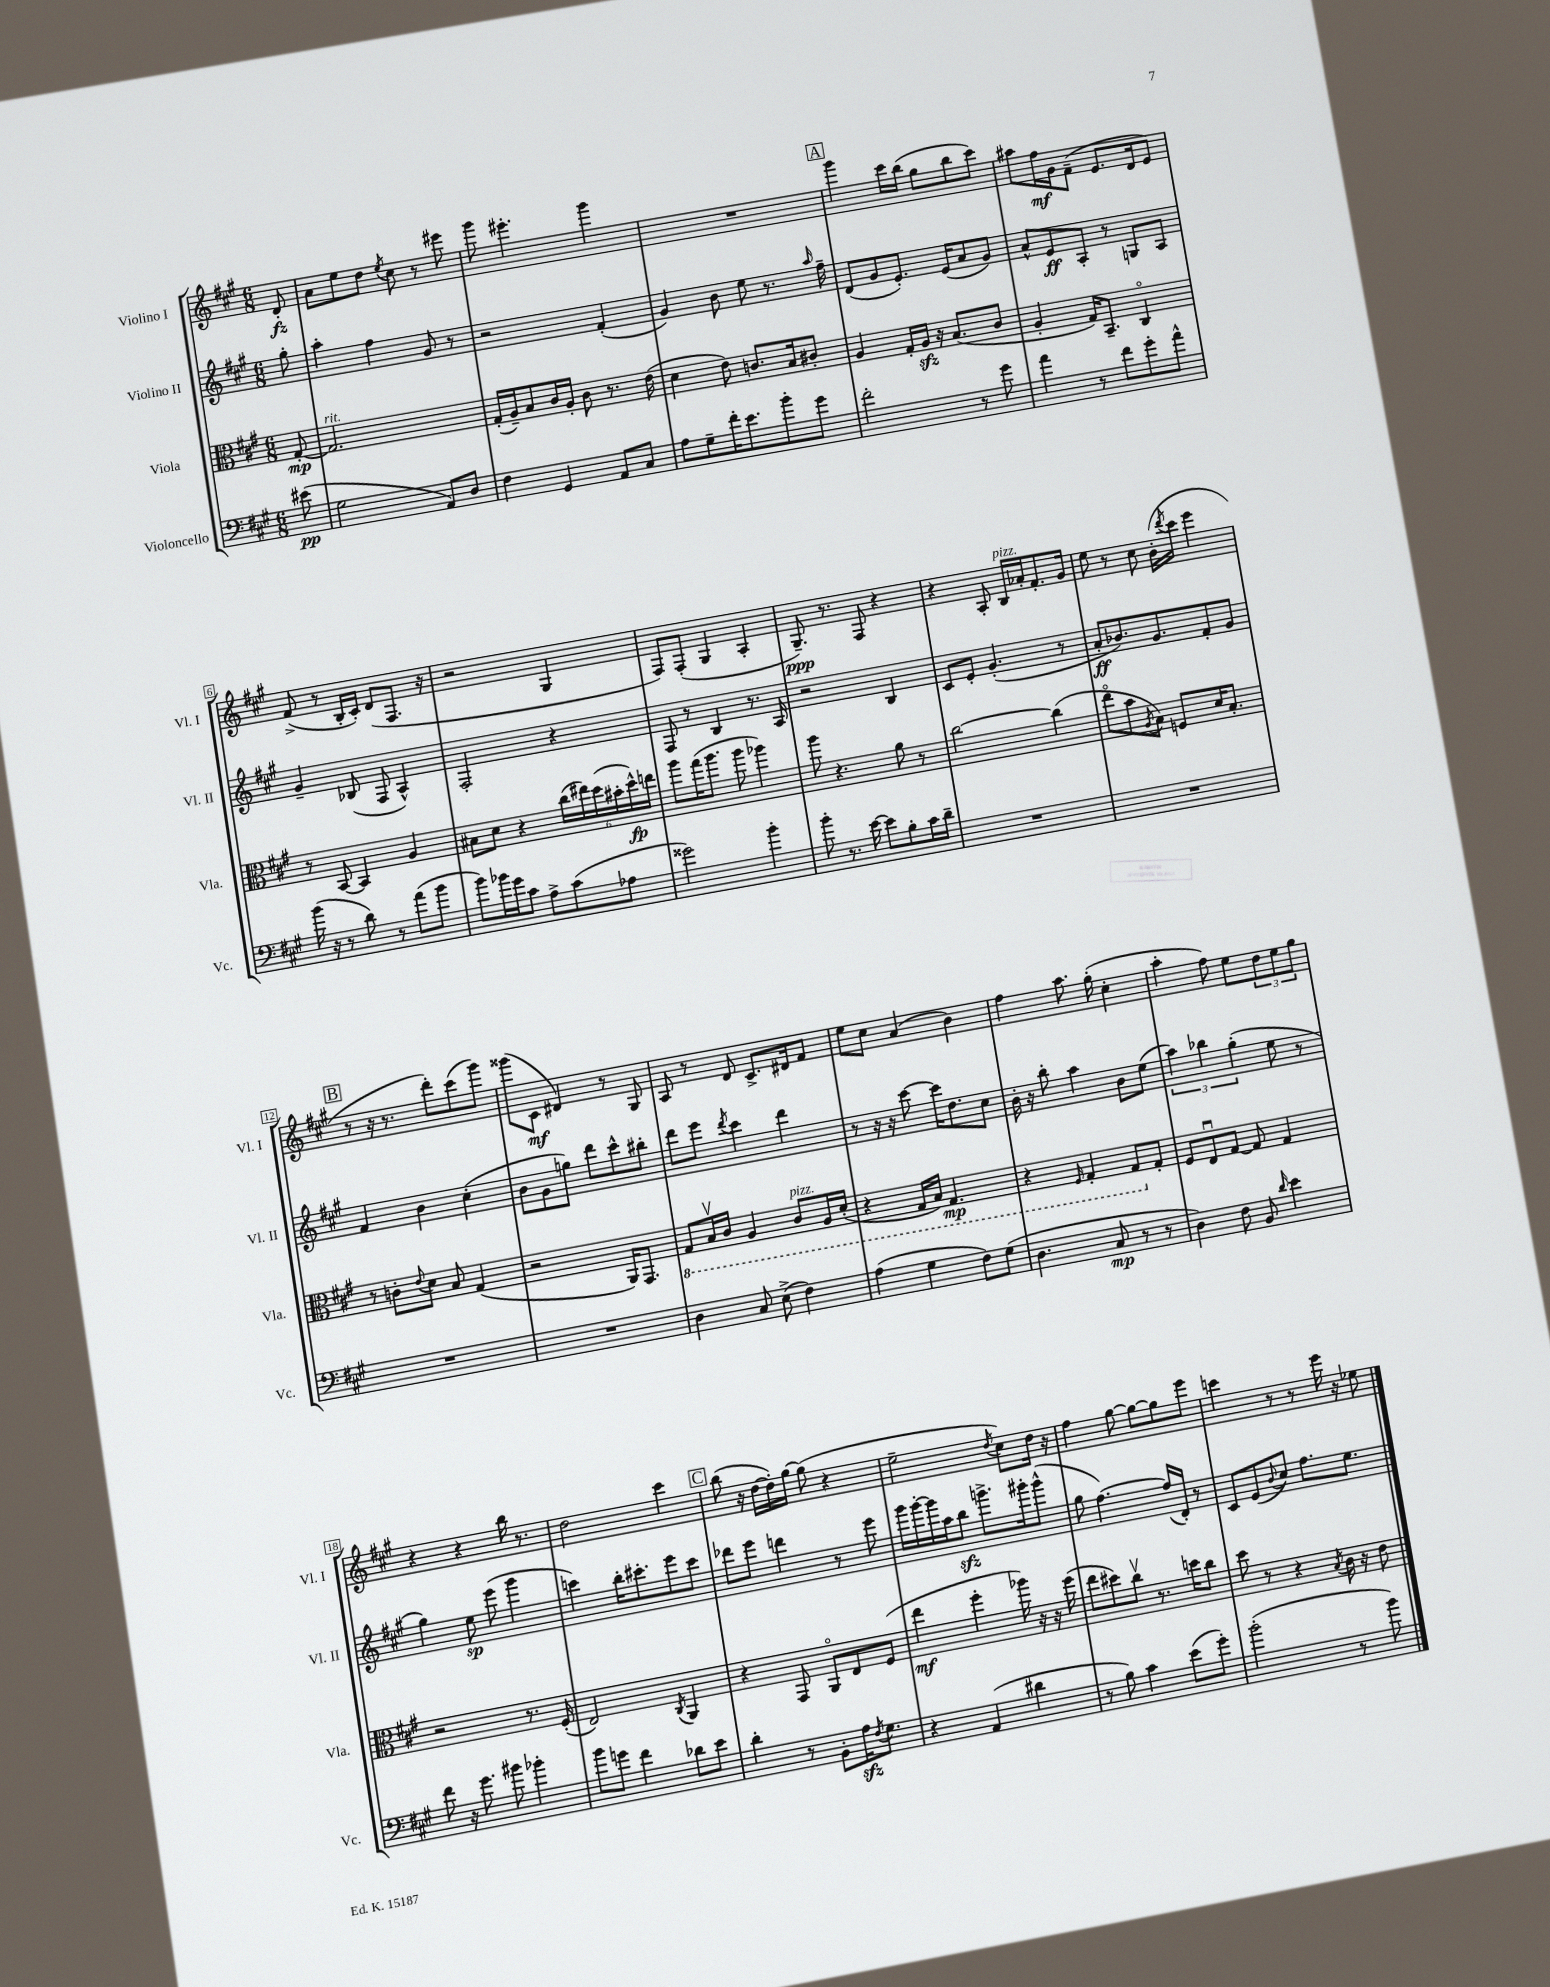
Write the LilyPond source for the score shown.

<<
\new StaffGroup <<
\new Staff = "s0" \with { instrumentName = "Violino I" shortInstrumentName = "Vl. I" } {
    \clef treble \key a \major \numericTimeSignature \time 6/8 \partial 8
    d'8-.\fz |
    a'8 e''8 d''8 \acciaccatura { e''8 } cis''8 r8 eis'''8 |
    gis'''8 eis'''4.-. gis'''4 |
    R2. |
    \mark \markup { \box "A" } gis'''4 cis'''16 b''16( gis''8 b''8 cis'''8) |
    ais''8 fis''16\mf gis'16 fis'8--( e'8. d'16 e'8) |
    fis'8->( r8 b16-. cis'16-.) d'8( fis8. r16 |
    r2 gis4 |
    fis8) fis8-.( gis4 a4-. |
    gis8.--\ppp) r8. fis8 r4 |
    r4 a8-. b16^\markup { \italic "pizz." } aes'16-. fis'8.-. gis'16 |
    e''8 r8 cis''8 b'16-.( \acciaccatura { d'''8 } cis'''16 e'''4 |
    \mark \markup { \box "B" } r8 r16 r8. d'''8-.) cis'''8( gis'''8) |
    gisis'''8( cis'8\mf dis'4) r8 gis8 |
    a8 r8 d'8 cis'8.-> dis'16 fis'8 |
    e''8 cis''8 a'4( b'4) |
    fis''4 a''8. gis''16-.( cis''4-. |
    a''4-. fis''8) e''8 \tuplet 3/2 { d''8 e''8 gis''8 } |
    r4 r4 b''16 r8. |
    d''2 cis'''4 |
    \mark \markup { \box "C" } b''8( r16 d''16~ d''16-.) gis''16~ gis''8( r4 |
    e''2-- \acciaccatura { d''8 } cis''8) d''16 r16 |
    fis''4 gis''8~ gis''8~ gis''8 e'''8 |
    c'''4 r8 r8 e'''16 r16 ees''8 \bar "|." |
}
\new Staff = "s1" \with { instrumentName = "Violino II" shortInstrumentName = "Vl. II" } {
    \clef treble \key a \major \numericTimeSignature \time 6/8 \partial 8
    gis''8-. |
    a''4-. fis''4 gis'8 r8 |
    r2 fis'4-.( |
    gis'4) b'8 e''8 r8. \grace { a''16 } fis''16-- |
    \mark \markup { \box "A" } d'8( gis'8 e'8.-.) e'16( a'8 gis'8) |
    a'8-^ e'8\ff a8-. r8 g8 a8 |
    gis'4-- bes8( fis8 a4-^) |
    fis2-. r4 |
    fis8 r8 b4 r8. a16 |
    r2 b4 |
    cis'8 e'8-. gis'4.-.( r8 |
    a'8-.\ff bes'8.) gis'8. fis'8-. gis'8 |
    \mark \markup { \box "B" } fis'4 b'4 cis''4-.( |
    b'8 gis'8 g''8) d'''8 cis'''8-^ bis''8-. |
    d'''8 e'''8 \acciaccatura { d'''8 } cis'''4 d'''4 |
    r8 r16 r16 cis'''8~ cis'''16 d''8. cis''8 |
    b'16-. r16 b''8-. a''4 b'8 e''8( |
    \tuplet 3/2 { a''4) bes''4 gis''4-.( } e''8 r8 |
    gis''4) e''8\sp e'''8( gis'''4 |
    c'''4) b''16-. cis'''8.-. e'''8 cis'''8 |
    \mark \markup { \box "C" } des'''8 e'''8 d'''4 r8 e'''8 |
    gis'''16 gis'''16~-. gis'''16 a''16 b''8\sfz g'''8.-> gis'''16-. gis'''8-^( |
    gis''8 fis''4.~) fis''16( d'16-.) r8 |
    cis'8 e'8( \appoggiatura { b'8 } cis''8) fis''8. e''8. \bar "|." |
}
\new Staff = "s2" \with { instrumentName = "Viola" shortInstrumentName = "Vla." } {
    \clef alto \key a \major \numericTimeSignature \time 6/8 \partial 8
    gis8~-.\mp |
    gis2.^\markup { \italic "rit." } |
    gis16-.( a16--) b8 cis'16 a16-. cis'8 r8. e'16( |
    d'4 e'8) c'8. b16 cis'8-. |
    \mark \markup { \box "A" } a4 gis16-. a16\sfz r16 b8.( cis'8 |
    a4-. gis16) b,8.-- cis4\flageolet |
    r8 b,8~ b,4 a4 |
    bis8 d'8 r4 \tuplet 6/4 { cis''16( eis''16) d''16( bis'16-. d''16-^\fp) e''16 } |
    a''8 gis''16( a''8. a''8 aes''4) |
    a''8 r4. a'8 r8 |
    cis''2~ cis''4( |
    e''8\flageolet b'8 \acciaccatura { a8 } b8) f8 d'16 b8.-. |
    \mark \markup { \box "B" } r8 c'8-. \appoggiatura { e'8 } d'8 b8 gis4( |
    r2 a,16) gis,8. |
    \ottava #-1 gis,8 b,16\upbow cis16 a,4 cis8^\markup { \italic "pizz." } a,16 d16-.( |
    r4 gis,16 b,16) gis,4.\mp |
    r4 \grace { fis,16 } gis,4-. gis,8 \ottava #0 gis8-. |
    fis8 e8\downbow gis8~ gis8 gis4 |
    r2 r8. fis16-.( |
    e2) \acciaccatura { cis8 } a,4 |
    \mark \markup { \box "C" } r4 gis,8 a,8\flageolet e8 fis8( |
    e''4\mf fis''4-. aes''16) r16 r16 fis''16( |
    e''8 dis''8) cis''8\upbow r8. d''16 cis''8 |
    d''8 r8 r4 \acciaccatura { b8 } cis'16 r16 e'8 \bar "|." |
}
\new Staff = "s3" \with { instrumentName = "Violoncello" shortInstrumentName = "Vc." } {
    \clef bass \key a \major \numericTimeSignature \time 6/8 \partial 8
    eis'8\pp( |
    gis2 a,8) d8 |
    fis4 gis,4 a,8 cis8 |
    a8 gis8-- fis'16-. e'8. b'8-. gis'8 |
    \mark \markup { \box "A" } fis'2-. r8 gis'8 |
    a'4 r8 fis'8 gis'8-. a'8-^ |
    b'16( r16 r8 d'8) r8 a'8( b'8 |
    b'8) bes'16 gis'16 cis'8 a8-> cis'8( aes8 |
    gisis'2) b'4-. |
    b'8-. r8. e'16~ e'8 b8-. cis'16 d'16-- |
    R2. |
    R2. |
    \mark \markup { \box "B" } R2. |
    R2. |
    d4 cis8 e8->( fis4) |
    a4( gis4 fis8) gis8( |
    d4. cis8\mp r8 r8 |
    d4) fis8 b,8 \grace { d'16 } e'4 |
    fis'8 r16 gis'8. bis'8 bes'4-. |
    b'8 g'8 fis'4 des'8 e'8 |
    \mark \markup { \box "C" } d'4-. r8 b,8-. a16\sfz \acciaccatura { fis8 } gis8. |
    r4 a,4( dis'4 |
    r8 b8) cis'4 e'8( gis'8-.) |
    b'2-.( r8 b'8) \bar "|." |
}
>>
>>
\layout { \context { \Score \override BarNumber.stencil = #(make-stencil-boxer 0.1 0.3 ly:text-interface::print) } }
